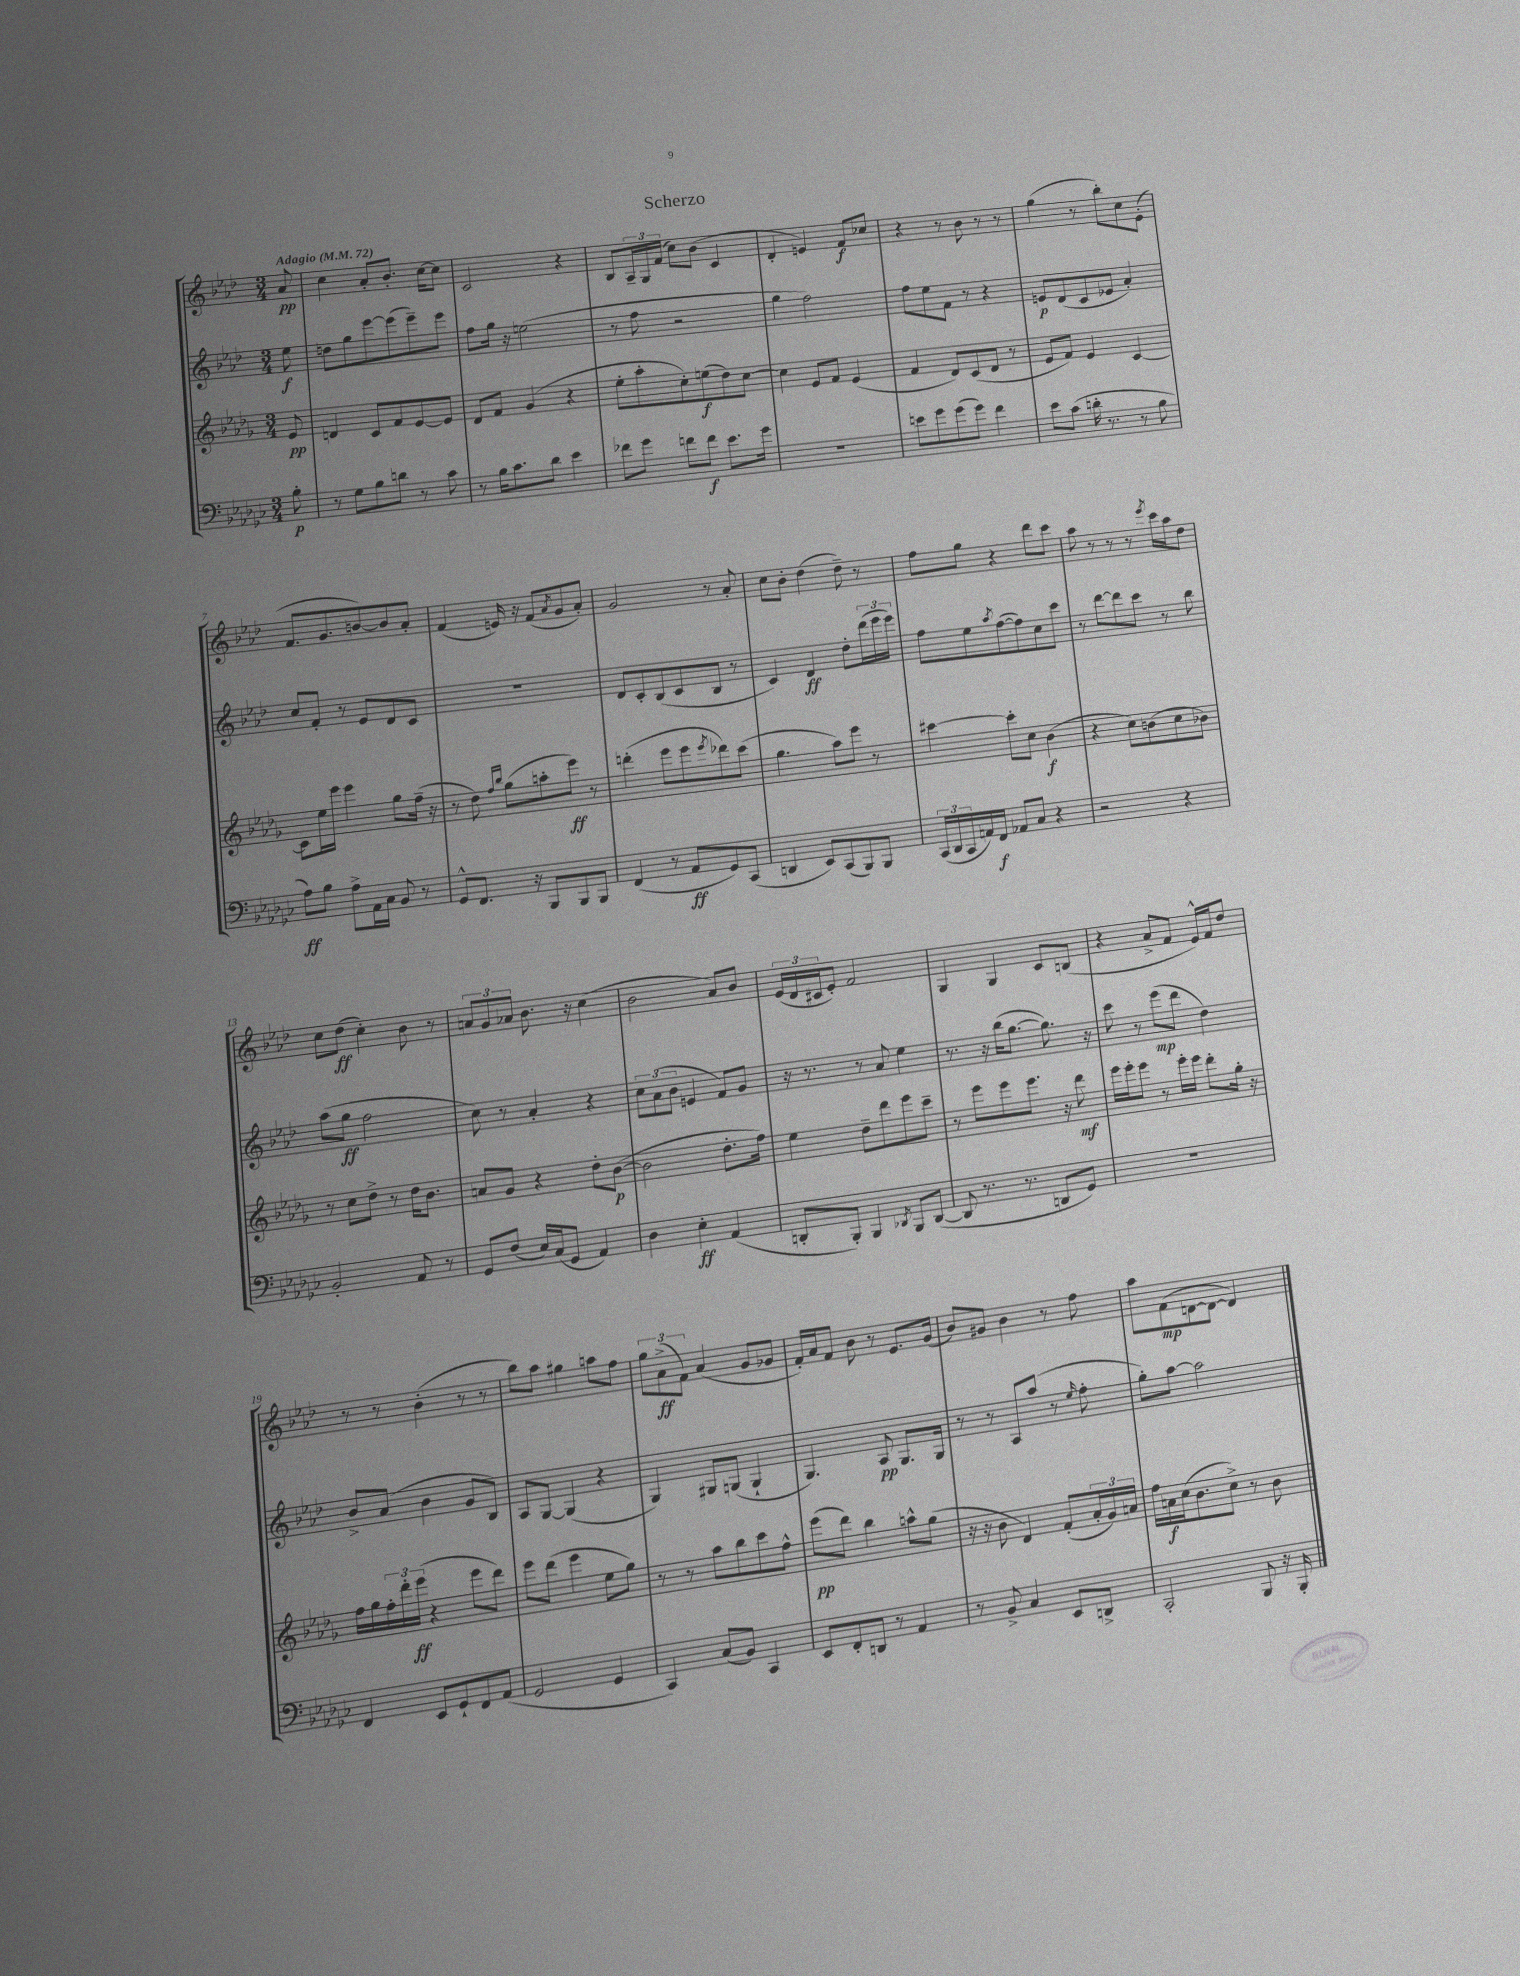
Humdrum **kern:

**kern	**kern	**kern	**kern
*staff4	*staff3	*staff2	*staff1
*clefF4	*clefG2	*clefG2	*clefG2
*k[b-e-a-d-g-c-]	*k[b-e-a-d-g-]	*k[b-e-a-d-]	*k[b-e-a-d-]
*M3/4	*M3/4	*M3/4	*M3/4
*MM72	*MM72	*MM72	*MM72
8B-'\	8e-/	8ee-\	8a-/
=	=	=	=
8r	4d/	8dd\L	4cc\
8G-\L	.	8gg\	.
8B-\	8c/L	[8eee-\	8a-'/L
8d\J	8f/	(8eee-\]	8.b-'/J
8r	[8e-/	8eee-~\)	.
.	.	.	[16cc\LK
8c-\	8e-/]J	8eee-\J	8cc\]J
=	=	=	=
8r	8d-/L	8ff\L	2c/
16B-\LK	8f/J	16gg\Jk	.
8.c-\	.	16r	.
.	(4g-/	(2ee\	.
8d-\J	.	.	.
4e-\	4r	.	4r
=	=	=	=
8f-\L	8ee-'\L	8r	8B-/L
8g-\J	8aa-'\	8ff\	24A-~/L
.	.	.	24G/
.	.	.	(24f/JJ
8f\L	8cc'\)	2r	8cc\L)
8f\J	(8ee\	.	(8b-\J
8.e-\L	8dd-\)	.	4c/
.	[8cc\J	.	.
16g-\Jk	.	.	.
=	=	=	=
2.r	4cc\]	4gg\	4d-'/
.	8e-/L	2ff\)	4e/)
.	8f/J	.	.
.	(4e-/	.	8f/L
.	.	.	8cc-/J
=	=	=	=
8e\L	4f/	8ff\L	4r
8g-\	.	8ee-\	.
(8g-\	8d-/L)	8f\J	8r
8g-\J)	(8c/	8r	8b-\
4f\	8d-/J	4r	8r
.	8r	.	8r
=	=	=	=
8e-\L	8e-/L	8e/L	(4gg\
(8c-\J	8f/J)	(8d-/	.
16d'\	4e-/	8c/	8r
8.r	.	.	.
.	.	8e-/J	8bb-'\L)
8r	[4c/	4a-'/)	8cc\
8B-\	.	.	(8e-'\J
=	=	=	=
8A-\L)	8c\]L	8cc/L	8.f/L
8B-\J	16ee-\L	8f'/J	.
.	16eee-\JJ	.	8.g/
8A-^\L	4eee-\	8r	.
16AA-\L	.	8e-/L	[8b/)
16C-\JJ	.	.	.
8BB-/	8gg-\L	8d-/	8b/]
8r	(16ff~\Jk	8c/J	8a-'/J
.	16r	.	.
=	=	=	=
8GG-^^/L	8r	2.r	(4f/
8.FF/J	8dd-\)	.	.
.	16qqff/LL	.	.
.	16qqbb-/JJ	.	.
.	(8gg-\L	.	16e/)
16r	.	.	16r
8BBB-/L	8aa'\	.	(8f/L
.	.	.	8qa-/
8BBB-/	8eee-\J)	.	8g/
8BBB-/J	8r	.	8a-'/J)
=	=	=	=
(4FF/	(4ddd'\	8d-/L	2g/
.	.	8c'/	.
8r	8eee-\L	(8B-/	.
8AA-/L	8eee-\	8c/	.
.	8qeee-/	.	.
8GG-/)	8ddd-\)	8B-/J	8r
(8CC-/J	(8ccc\J	8r	8a-'/
=	=	=	=
4DD/	4.gg-\	4c/)	8cc\L
.	.	.	8b-'\J
8EE-/L)	.	4d-/	(4dd-\
(8CC-/	8aa-\L)	.	.
8BBB-/)	8eee-\J	8dd-'\L	8dd-~\)
8BBB-/J	8r	(24ddd-\L	8r
.	.	24eee-\	.
.	.	24eee-\JJ)	.
=	=	=	=
(24CC-/LL	[4ccc#\	8ff\L	8ff\L
24DD-/	.	.	.
24CC-/	.	.	.
16AA/)	.	8ee-\	8gg\J
16FF/JJ	.	.	.
.	.	8qaa-/	.
8AA-/L	8ccc#'\]L	([8ff\	4r
8C-/J	8cc\J	8ff\])	.
4r	(4b-\	8cc\	8ddd-\L
.	.	8ccc\J	8ccc\J
=	=	=	=
2r	4r	8r	8aa-\
.	.	[8ddd-\L	8r
.	8cc\L)	8ddd-\]	8r
.	(8b\	8ccc\J	8r
.	.	.	8qeee-/
4r	8cc\	8r	16ccc\LL
.	.	.	16aa-\J
.	8b-\J)	8bb-\	8dd-\J
=	=	=	=
2BB-'/	8r	(8aa-\L	8cc\L
.	8cc\L	8gg\J	(8dd-\J
.	8dd-^\J	2ff\	4cc'\)
.	8r	.	.
8AA-/	16dd-\LK	.	8b-\
.	8.b-\J	.	.
8r	.	.	8r
=	=	=	=
8GG-/L	8a/L	8cc\)	12a/L
.	.	.	12g/
(8F/J	8g-/J	8r	.
.	.	.	12a-/J
16E-/LL)	4r	4a-'/	8.b-\
(16C-/J	.	.	.
8GG-/J	.	.	.
.	.	.	16r
4AA-/)	8dd-'\L	4r	(4cc\
.	([8b-\J	.	.
=	=	=	=
4D-\	2b-\]	12cc\L	2b-\
.	.	(12a-\	.
.	.	12b-\J	.
4E-'\	.	4e/	.
(4AA-/	8.dd-'\L	8f/L)	8a-/L)
.	.	8g/J	8b-/J
.	16ff\Jk)	.	.
=	=	=	=
8DD'/L	4ee-\	16r	(24e-/LL
.	.	.	24d-/
.	.	8.r	.
.	.	.	24c#/J
8BBB-'/J)	.	.	8e-'/J)
4BBB-/	8dd-~\L	8r	2f/
.	8ddd-\	8a-/	.
8qDD-/	.	.	.
8BBB-/L	8eee-\	4ee-\	.
([8DD-/J	8ccc~\J	.	.
=	=	=	=
8DD-/]	8r	8.r	4G/
8.r	8eee-\L	.	.
.	.	16r	.
.	8eee-\	(16bb-\LK	4G/
8.r	.	[8.gg\J	.
.	8.eee-\J	.	.
8DD/L	.	8.gg\])	8c/L
.	16r	.	.
8GG-/J)	8ddd-\	.	(8B/J
.	.	16r	.
=	=	=	=
2.r	16eee-\LL	8ccc\	4r
.	16eee-'\J	.	.
.	8eee-\J	8r	.
.	8r	(8eee-\L	8a-^/L
.	16eee-'\LL	8ddd-\J	8f/J
.	16eee-\JJ	.	.
.	8ddd-'\L	4dd-\)	16e-^^/LL)
.	.	.	16f/J
.	16gg-'\Jk	.	8dd-/J
.	16r	.	.
=	=	=	=
4FF/	16ff\LL	8b-^/L	8r
.	16gg-\	.	.
.	24ff'\	(8a-/J	8r
.	24ddd-'\	.	.
.	(24eee-\JJ	.	.
8EE-/L	4r	4b-\	(4b-'\
8GG-`/	.	.	.
8FF/	8eee-\L	8g/L	8r
(8AA-/J	8ddd-\J)	8B-/J)	8r
=	=	=	=
2GG-/	8eee-\L	8A-/L	8bb-\L)
.	(8ddd-\J	[8G/J	8aa-\J
.	4eee-\	(4G/]	4gg#\
4GG-/	8ee-\L	4r	8aa\L
.	8gg-\J)	.	8ff\J
=	=	=	=
4CC-/)	8r	4G/)	12gg\L
.	.	.	(12a-^\
.	8r	.	.
.	.	.	12f\J)
(8C-/L	8aa-\L	8G#/L	(4a-/
8BB-/J)	8bb-\	(8G/J	.
4CC-/	8ccc\	4G`/	8g/L
.	8ff^^\J	.	8g-/J
=	=	=	=
8EE-/L	(8eee-\L	4.G/)	16f'/LL)
.	.	.	16a-/J
8FF'/	8ddd-\J)	.	8f/J
8DD/J	4bb-\	.	8b-\
8r	.	8A-/	8r
4AA-/	8aa^^\L	8.G/L	8.e-/L
.	(8gg-\J	.	.
.	.	16G/Jk	(16g/Jk
=	=	=	=
8r	16r	8r	8b-/L)
.	16r	.	.
8BB-^/	8b-\	8r	8g#/J
4C-/	4d-/)	8A-/L	4b-\
.	.	(8aa-/J	.
8EE-/L	(8f'/L	8r	8r
.	.	16qqee-/	.
8DD^/J	24a-'/L	8ff'\	8ff\
.	24g-/)	.	.
.	24a/JJ	.	.
=	=	=	=
2CC-'/	16ff\LL	8gg'\L)	8aa-\L
.	16a\	.	.
.	(16cc\J	[8aa-\J	(8f\
.	8.b-\	.	.
.	.	2aa-\]	[8d\
.	8cc^\J)	.	8d\_J
8BBB-/	8r	.	4d/])
16r	8b-\	.	.
16BBB-'/	.	.	.
==	==	==	==
*-	*-	*-	*-
